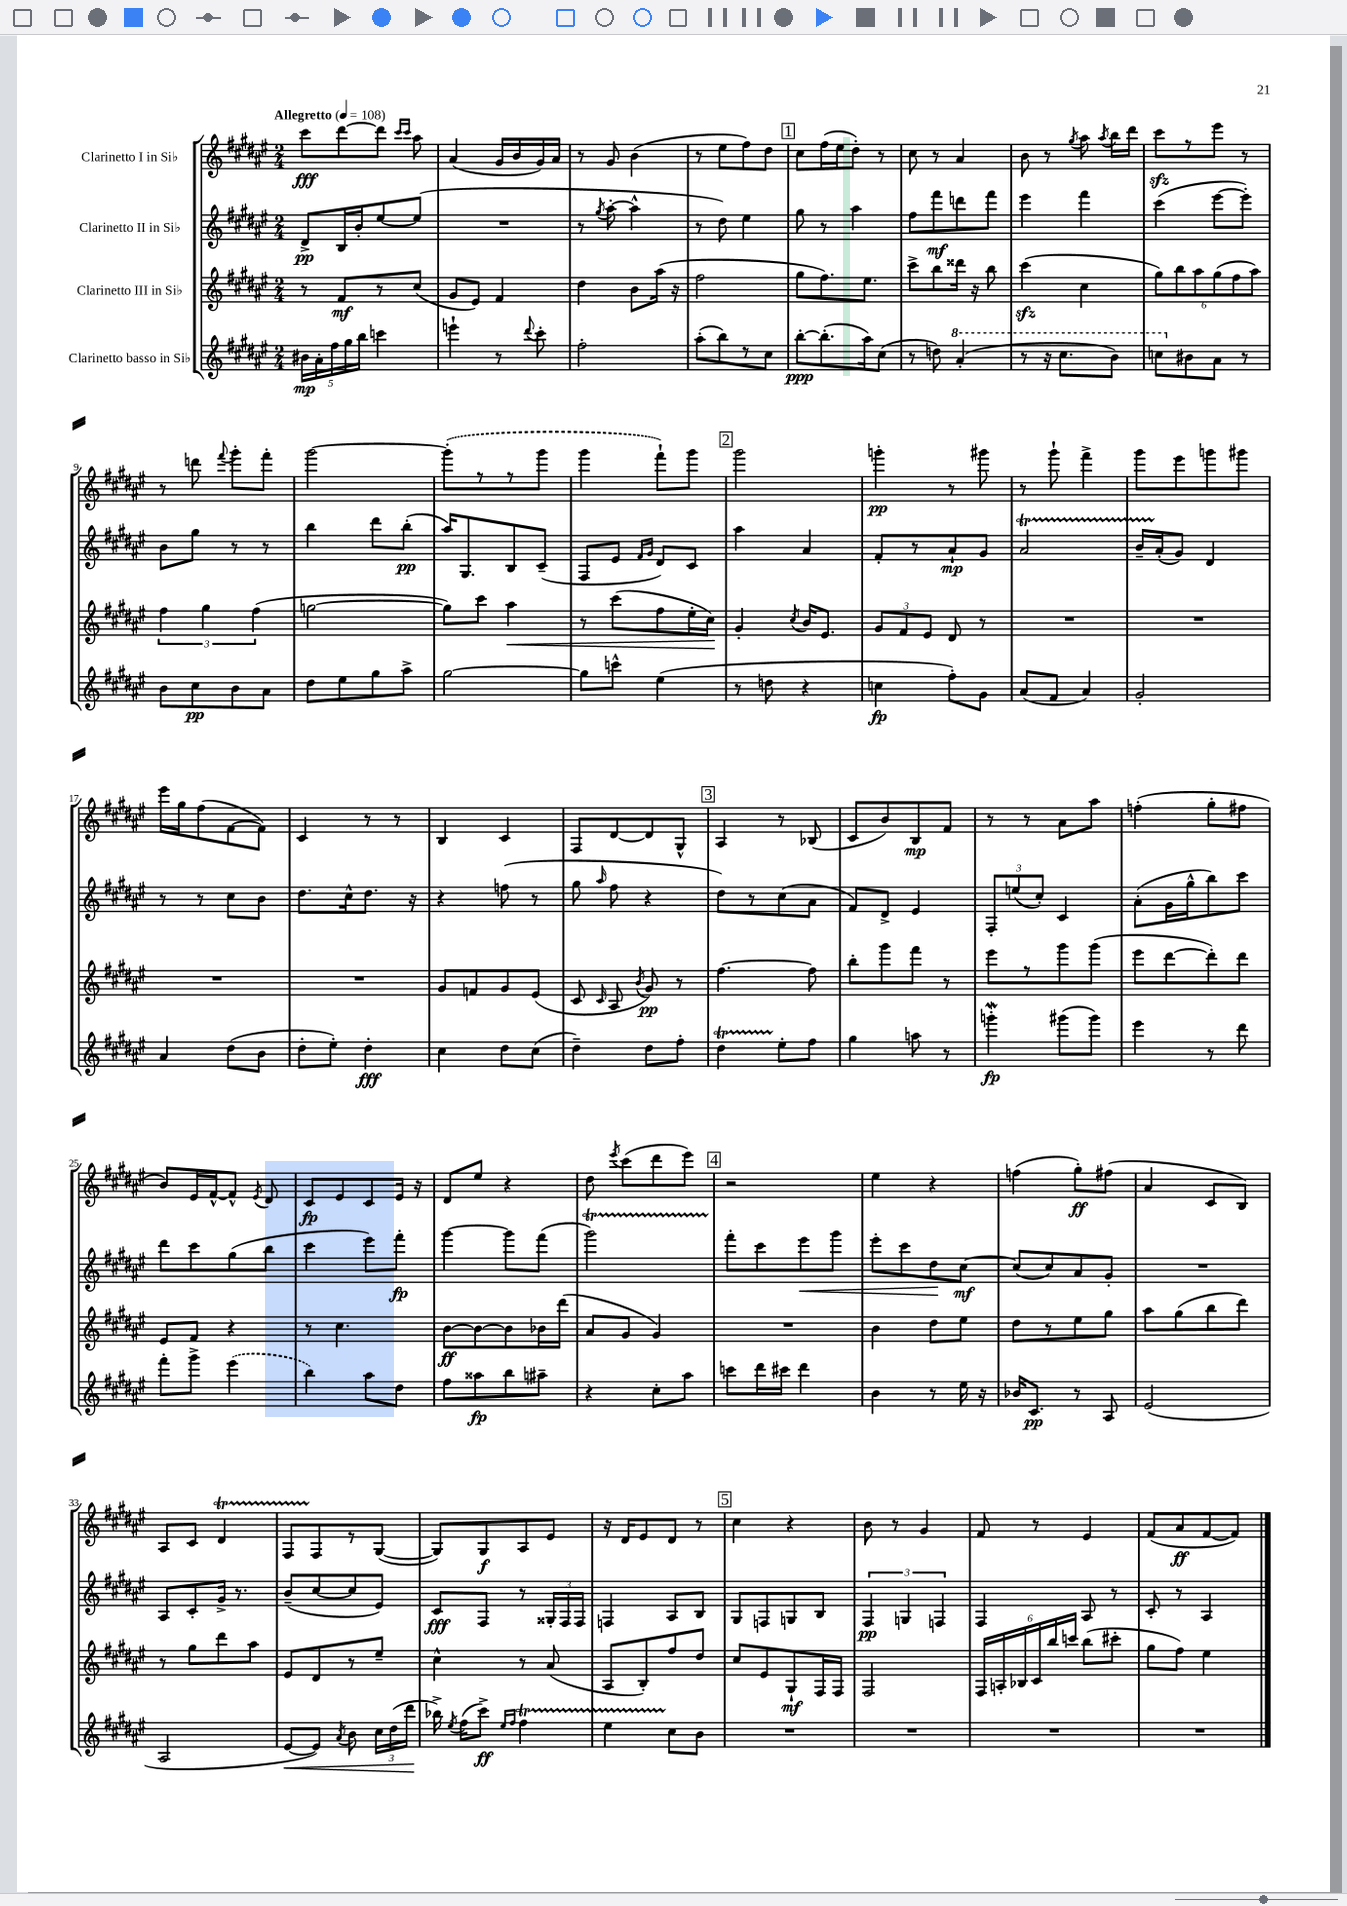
<<
\new StaffGroup <<
\new Staff = "s0" \with { instrumentName = "Clarinetto I in Sib" } {
    \clef treble \key fis \major \numericTimeSignature \time 2/4 \tempo "Allegretto" 4 = 108
    \autoBeamOff cis'''8[\fff dis'''8~ dis'''8] \grace { cis'''16[ cis'''16] } ais''8 |
    ais'4( gis'16[ b'16 gis'16) ais'16] |
    r8 gis'8 b'4( |
    r8 eis''8[ fis''8) dis''8] |
    \mark \markup { \box "1" } cis''8[ fis''16( eis''16 dis''8]-.) r8 |
    cis''8 r8 ais'4 |
    b'8 r8 \acciaccatura { gis''8 } ais''8 \acciaccatura { ais''8 } b''16[ dis'''16] |
    cis'''8[\sfz r8 eis'''8] r8 |
    r8 d'''8 \appoggiatura { fis'''8 } gis'''8[-. fis'''8]-. |
    gis'''2~ |
    \once \slurDashed gis'''8[-.( r8 r8 gis'''8] |
    gis'''4 fis'''8[-!) gis'''8] |
    \mark \markup { \box "2" } gis'''2 |
    g'''4-.\pp r8 gis'''8 |
    r8 gis'''8-! fis'''4-> |
    gis'''8[ eis'''8 g'''8 gis'''8] |
    eis'''16[ gis''16 fis''8( fis'8~ fis'8]) |
    cis'4 r8 r8 |
    b4 cis'4 |
    fis8[ dis'8~ dis'8 gis8]-^ |
    \mark \markup { \box "3" } ais4 r8 bes8( |
    cis'8[ b'8) b8\mp fis'8] |
    r8 r8 ais'8[ ais''8] |
    f''4-.( gis''8[-. fis''8] |
    b'8[) eis'16 fis'16~-^ fis'8]-^ \acciaccatura { eis'8 } dis'8 |
    cis'8[\fp eis'8 cis'8 eis'16] r16 |
    dis'8[ eis''8] r4 |
    dis''8 \acciaccatura { eis'''8 } cis'''8[( dis'''8 eis'''8]) |
    \mark \markup { \box "4" } r2 |
    eis''4 r4 |
    f''4( gis''8[-.\ff) fis''8]( |
    ais'4 cis'8[ b8]) |
    ais8[ cis'8] dis'4\startTrillSpan |
    fis8[ fis8\stopTrillSpan r8 gis8]~( |
    gis8[) gis8\f ais8 eis'8] |
    r16 dis'16[ eis'8 dis'8] r8 |
    \mark \markup { \box "5" } cis''4 r4 |
    b'8 r8 gis'4 |
    fis'8 r8 eis'4 |
    fis'8[( ais'8\ff fis'8~ fis'8]) \bar "|." |
}
\new Staff = "s1" \with { instrumentName = "Clarinetto II in Sib" } {
    \clef treble \key fis \major \numericTimeSignature \time 2/4
    \autoBeamOff dis'8[->\pp b16 b'16-. eis''8~ eis''8]( |
    R2 |
    r8 \acciaccatura { gis''8 } ais''8~-. ais''4-^ |
    r8 dis''8) eis''4 |
    \mark \markup { \box "1" } gis''8 r8 ais''4 |
    fis''8[ fis'''8\mf d'''8 fis'''8] |
    eis'''4 fis'''4 |
    cis'''4( eis'''8[~ eis'''8]-.) |
    b'8[ gis''8] r8 r8 |
    b''4 dis'''8[ b''8]-.\pp( |
    ais''16[) gis8. b8 cis'8]--( |
    fis8[ eis'8] \grace { fis'16[ gis'16] } dis'8[) cis'8] |
    \mark \markup { \box "2" } ais''4 ais'4 |
    fis'8[-. r8 ais'8-!\mp gis'8] |
    ais'2\startTrillSpan |
    b'16[-- ais'16-.\stopTrillSpan( gis'8]) dis'4 |
    r8 r8 cis''8[ b'8] |
    dis''8.[ cis''16-^ dis''8.] r16 |
    r4 f''8( r8 |
    gis''8 \grace { ais''16 } fis''8 r4 |
    \mark \markup { \box "3" } dis''8[) r8 cis''8( ais'8] |
    fis'8[) dis'8]-> eis'4 |
    \tuplet 3/2 { fis8[-. e''8( cis''8]-.) } cis'4 |
    ais'8[-.( gis'16 gis''16-^ b''8) cis'''8] |
    dis'''8[ cis'''8 gis''8( b''8] |
    cis'''4 eis'''8[) fis'''8]-.\fp |
    gis'''4~ gis'''8[ fis'''8]( |
    gis'''2\startTrillSpan) |
    \mark \markup { \box "4" } fis'''8[-.\stopTrillSpan cis'''8 eis'''8\< gis'''8] |
    eis'''8[-. cis'''8 dis''8\! cis''8]~\mf |
    cis''8[( cis''8) ais'8 gis'8]-. |
    R2 |
    ais8[ cis'8-. gis'16]-> r8. |
    b'8[--( cis''8~ cis''8 eis'8]) |
    cis'8[\fff fis8] r8 \tuplet 3/2 { gisis16[-. fis16 fis16] } |
    f4 ais8[ b8] |
    \mark \markup { \box "5" } gis8[ f8 g8 b8] |
    \tuplet 3/2 { fis4\pp g4 f4 } |
    fis4 ais8 r8 |
    cis'8-. r8 ais4 \bar "|." |
}
\new Staff = "s2" \with { instrumentName = "Clarinetto III in Sib" } {
    \clef treble \key fis \major \numericTimeSignature \time 2/4
    \autoBeamOff r8 fis'8[\mf r8 cis''8]( |
    gis'8[ eis'8]) fis'4 |
    dis''4 b'8[ ais''16]( r16 |
    fis''2 |
    \mark \markup { \box "1" } gis''8[ fis''8.) eis''8.] |
    cis'''8[-> b''8 disis'''16] r16 b''8 |
    cis'''4\sfz( cis''4 |
    \tuplet 6/4 { gis''8[) b''8 ais''8 gis''8( fis''8 ais''8]) } |
    \tuplet 3/2 { fis''4 gis''4 fis''4( } |
    g''2~ |
    g''8[) cis'''8] ais''4\< |
    r8 cis'''8[( fis''8 eis''16-. cis''16]\!) |
    \mark \markup { \box "2" } gis'4-. \acciaccatura { cis''8 } b'16[ eis'8.] |
    \tuplet 3/2 { gis'8[ fis'8 eis'8] } dis'8 r8 |
    R2 |
    R2 |
    R2 |
    R2 |
    gis'8[ f'8 gis'8 eis'8]( |
    cis'8 \grace { cis'16 } ais8 \acciaccatura { b'8 } gis'8\pp) r8 |
    \mark \markup { \box "3" } fis''4.~ fis''8 |
    b''8[-. gis'''8 fis'''8] r8 |
    eis'''8[ r8 gis'''8 gis'''8]( |
    eis'''8[ dis'''8~ dis'''8-.) dis'''8] |
    eis'8[ fis'8] r4 |
    r8 cis''4. |
    b'8[~\ff b'8~ b'8 bes'16 dis'''16]( |
    ais'8[ gis'8] gis'4) |
    \mark \markup { \box "4" } R2 |
    b'4 dis''8[ eis''8] |
    dis''8[ r8 eis''8 gis''8] |
    ais''8[ gis''8( b''8 dis'''8]) |
    r8 gis''8[ dis'''8 ais''8] |
    eis'8[ dis'8 r8 eis''8]-- |
    cis''4-^ r8 ais'8( |
    ais8[ b8-.) fis''8 dis''8] |
    \mark \markup { \box "5" } cis''8[ eis'8 gis8-!\mf fis16 fis16] |
    fis2 |
    \tuplet 6/4 { fis16[ a16-. bes16 cis'16 b''16 c'''16] } b''8[( cis'''8]-. |
    gis''8[ fis''8]) eis''4 \bar "|." |
}
\new Staff = "s3" \with { instrumentName = "Clarinetto basso in Sib" } {
    \clef treble \key fis \major \numericTimeSignature \time 2/4
    \autoBeamOff \tuplet 5/4 { bis'16[\mp ais'16-. fis''16 gis''16 b''16] } c'''4 |
    e'''4-! r8 \appoggiatura { dis'''8 } cis'''8-. |
    fis''2-. |
    ais''8[-.( b''8) r8 cis''8] |
    \mark \markup { \box "1" } b''8[~-.\ppp b''8.-.( ais''16) cis''8]( |
    r8 d''8) \ottava #1 ais''4-.( |
    r8 r16 cis'''8.[ b''8]) |
    c'''8[ \ottava #0 bis'8 ais'8] r8 |
    b'8[ cis''8\pp b'8 ais'8] |
    dis''8[ eis''8 gis''8 ais''8]-> |
    gis''2~ |
    gis''8[ c'''8]-^ eis''4( |
    \mark \markup { \box "2" } r8 d''8 r4 |
    c''4\fp fis''8[-.) gis'8] |
    ais'8[( fis'8] ais'4) |
    gis'2-. |
    ais'4 dis''8[( b'8] |
    dis''8[-. eis''8]-.) dis''4-.\fff |
    cis''4 dis''8[ cis''8]( |
    dis''4--) dis''8[ fis''8]-. |
    \mark \markup { \box "3" } dis''4\startTrillSpan eis''8[-.\stopTrillSpan fis''8] |
    gis''4 a''8 r8 |
    g'''4-.\mordent\fp gis'''8[( gis'''8]) |
    eis'''4 r8 dis'''8 |
    fis'''8[-. gis'''8]-> \once \slurDashed eis'''4( |
    b''4) ais''8[ dis''8] |
    fis''8[ aisis''8\fp b''8 ais''8]-- |
    r4 cis''8[-. ais''8] |
    \mark \markup { \box "4" } c'''8[ dis'''16 cis'''16] dis'''4 |
    b'4 r8 eis''16 r16 |
    bes'16[ cis'8.]\pp r8 ais8 |
    eis'2( |
    ais2 |
    eis'8[~\< eis'8]) \acciaccatura { ais'8 } b'8 \tuplet 3/2 { cis''16[ dis''16( dis'''16]\! } |
    bes''16->) \acciaccatura { eis''8 } fis''16[( cis'''8]->\ff) \grace { eis''16[ fis''16] } fis''4\startTrillSpan |
    eis''4 cis''8[\stopTrillSpan b'8] |
    \mark \markup { \box "5" } R2 |
    R2 |
    R2 |
    R2 \bar "|." |
}
>>
>>
